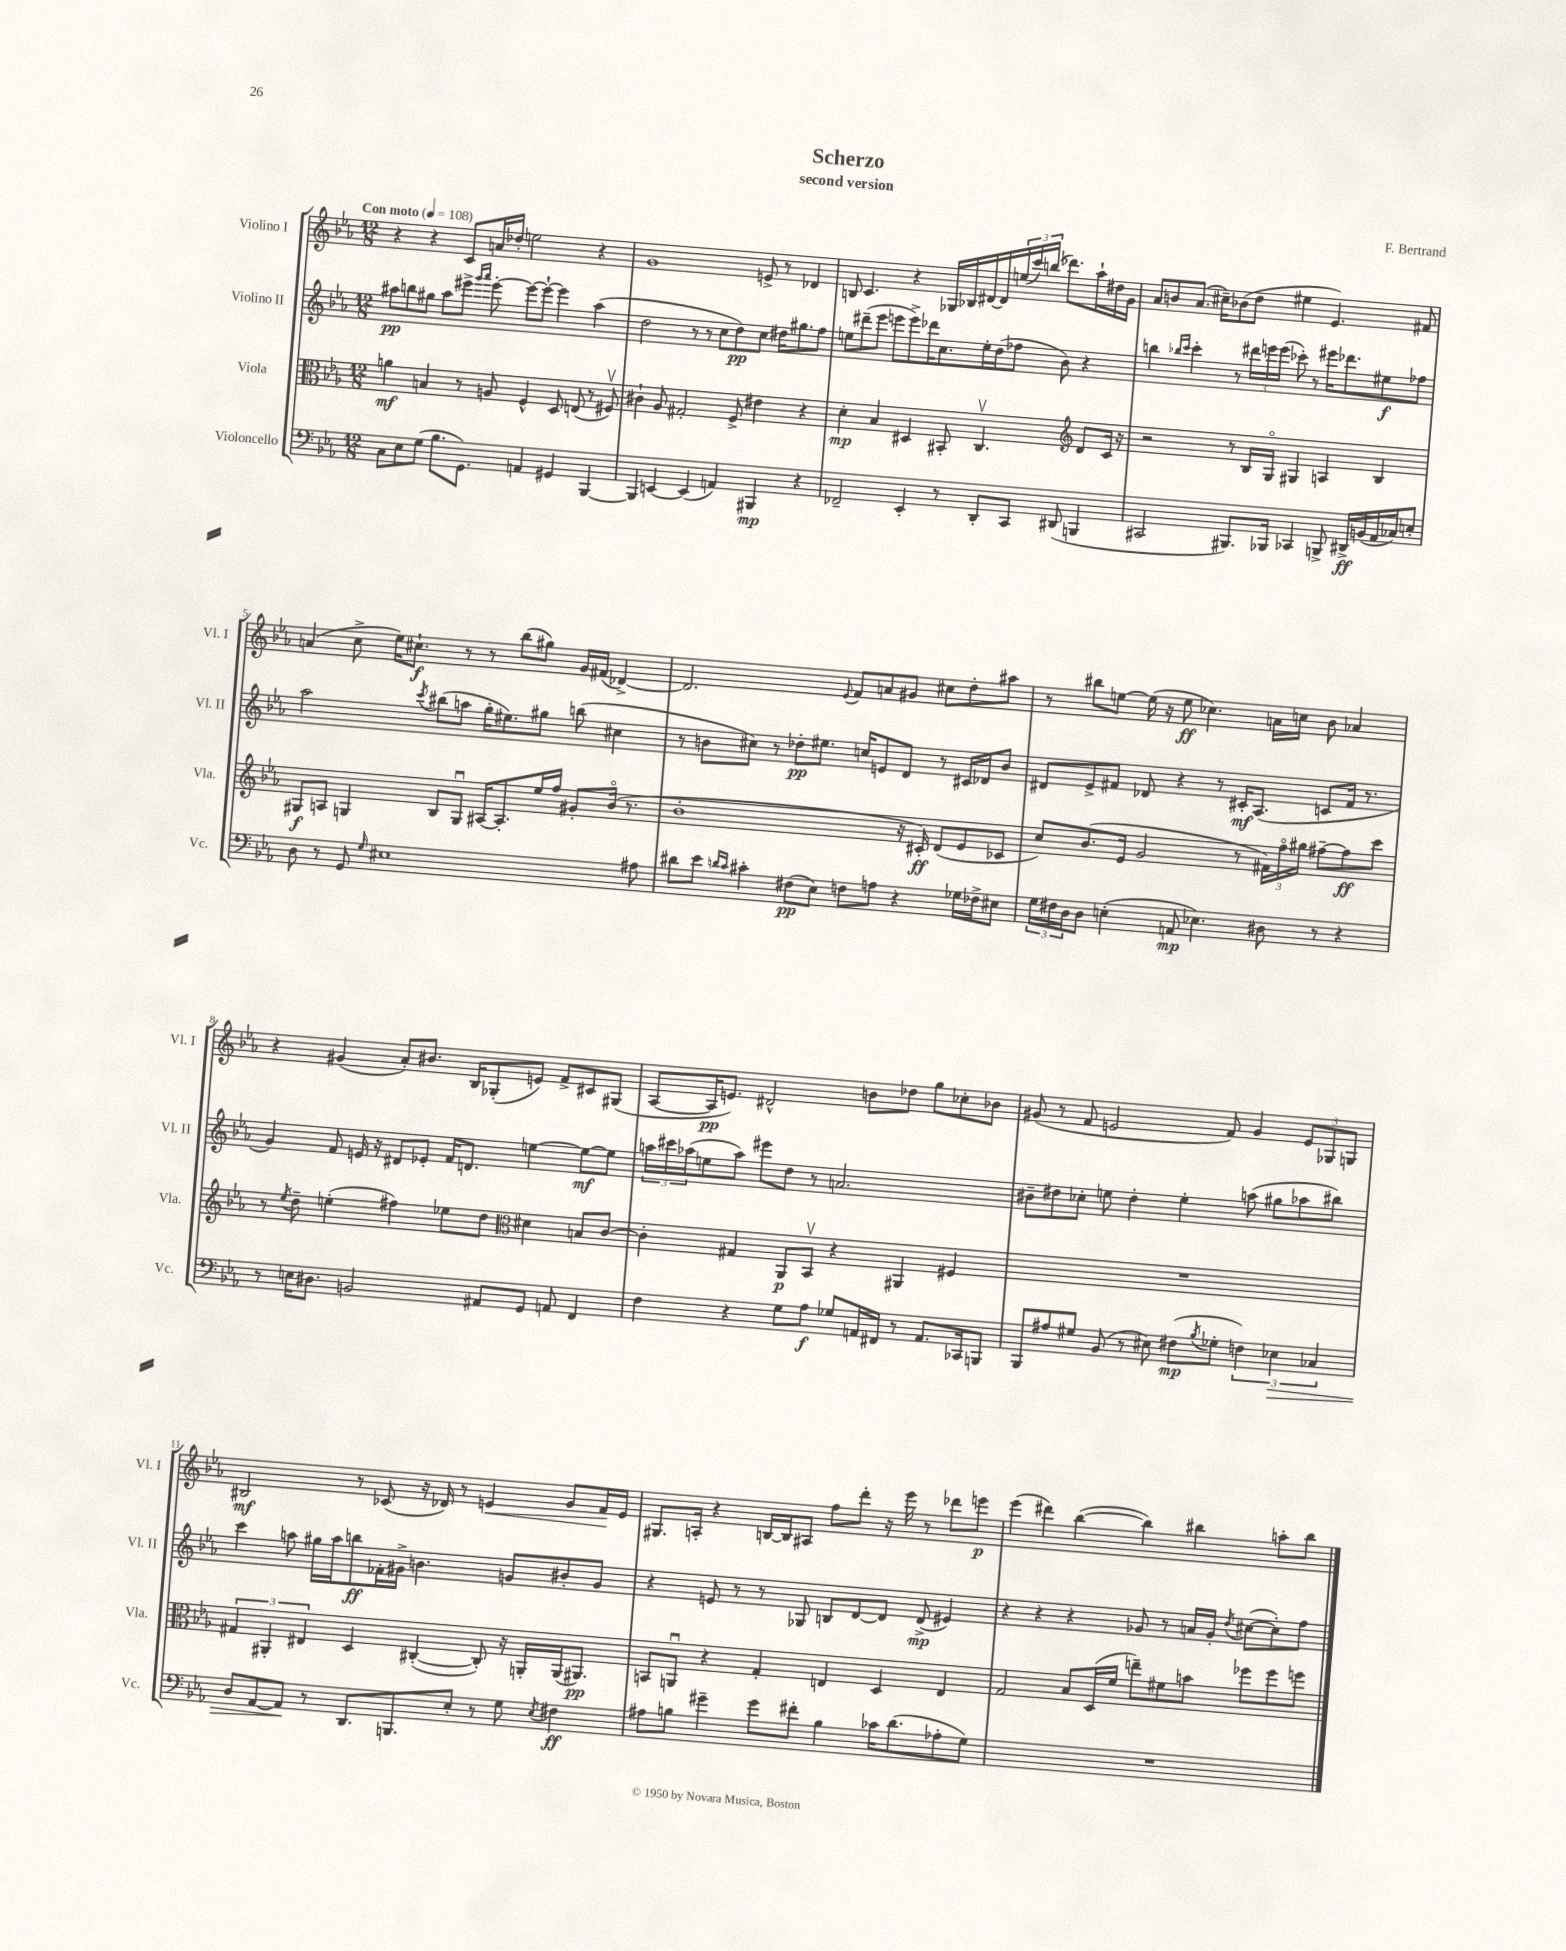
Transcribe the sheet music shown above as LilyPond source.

\header { title = "Scherzo" composer = "F. Bertrand" subtitle = "second version" }
<<
\new StaffGroup <<
\new Staff = "s0" \with { instrumentName = "Violino I" shortInstrumentName = "Vl. I" } {
    \clef treble \key ees \major \numericTimeSignature \time 12/8 \tempo "Con moto" 4 = 108
    r4 r4 c'8 a'16 des''16-. e''2 r4 |
    g'1 e'8-> r8 des'4 |
    b8 c'4. r4 ges16 bes16 dis'16~ dis'16 \tuplet 3/2 { e''16( c'''16) b''16( } des'''8.) aes''16-! dis''16 g'16 |
    aes'8 b'8 aes'8.( cis''16--) bes'8( d''8 eis''4 ees'4.) fis'8 |
    a'4( c''8-> ees''16) cis''8.-!\f r8 r8 bes''8( gis''8) g'16 fis'16( des'4~->) |
    des'2. \appoggiatura { ees'8 } f'8 a'8 gis'8 cis''8 d''8-. ais''8 |
    r8 bis''8 e''8~ e''16( r16 e''8\ff ces''4.) a'16 c''16 bes'8 aes'4 |
    r4 gis'4( aes'8-.) bis'8. bes16 ges8-.( e'8) f'8-> cis'8 gis8( |
    aes8~ aes16\pp e'8.) dis'2-^ b'8 des''8 g''8 ces''8-. bes'8 |
    gis'8( r8 f'8 e'2 f'8) gis'4 \tuplet 3/2 { e'8 ges8 g8 } |
    bis2\mf r8 ces'8( r16 des'16) r8 e'4\< g'8 f'16\! e'16 |
    gis8. a16-. r4 b16~ b16 ais8 f''8 d'''8-. r16 ees'''16 r8 des'''8 e'''8\p |
    ees'''4( dis'''4) bes''4~( bes''4) bis''4 a''8-. bis''8 \bar "|." |
}
\new Staff = "s1" \with { instrumentName = "Violino II" shortInstrumentName = "Vl. II" } {
    \clef treble \key ees \major \numericTimeSignature \time 12/8
    ais''8\pp b''8 gis''8 ais''8 eis'''8-> \grace { g'''16 aes'''16 } eis'''8~-. eis'''8~ eis'''8~-! eis'''4 ais''4( |
    d''2 r8 r8 c''8 d''8\pp) c''8 dis''16 gis''8. f''8 |
    e''8 dis'''8--( ees'''8 e'''8 e'''8->) des'''16 c''8. e''16-. d''16( fes''8 bes'8) r4 |
    b''4 \grace { bes''16 c'''16 } c'''4-. r8 \tuplet 3/2 { dis'''16 e'''16 e'''16( } ces'''8-.) r8 eis'''16 des'''8. eis''8\f fes''8 |
    aes''2 \acciaccatura { c'''8 } bis''8( a''8 g''16-. eis''8.) gis''8 b''8( cis''4 |
    r8 b'8 cis''8) r8 des''8-.\pp eis''8. c''16 e'8 d'8 r8 cis'16 des'16 b'8 |
    dis'8 ees'8-> fis'8 des'8 r4 r8 cis'16-.\mf aes8.( c'8 fis'16 r8. |
    g'4) f'8 e'16 r16 dis'8 ees'8-. f'16 d'8. e''4~ e''8~\mf e''8 |
    \tuplet 3/2 { a''16 cis'''16 aes''16( } e''8 aes''8) eis'''8 d''8 r8 a'2. |
    bis'8-- dis''8 ces''8-. e''8 dis''4-. e''4-. a''8( gis''8 aes''8 bis''8) |
    c'''4 a''8 gis''16 a''16 b''8\ff fes'16-. gis'16-> b'4. g'8 bis'8-. g'8 |
    r4 e'8 r8 r8 ges8 b8 d'8~ d'8 d'8->\mp( eis'4) |
    r4 r4 r4 ges'8 r8 a'16 ges'16-. \acciaccatura { d''8 } cis''8~( cis''8-.) f''8 \bar "|." |
}
\new Staff = "s2" \with { instrumentName = "Viola" shortInstrumentName = "Vla." } {
    \clef alto \key ees \major \numericTimeSignature \time 12/8
    a'4\mf b4 r8 a8 f4-^ d8 e8( r8 fis8\upbow) |
    cis'4-! aes8 gis2-. f8-> eis'4 r4 |
    d'4-.\mp bes4 dis4 bis,8-. c4.\upbow \clef treble d'8 c'16 r16 |
    r2 r8 bes16 g16\flageolet gis4 a4 bes4 |
    gis8\f a8 g4 bes8 g8\downbow ais16~ ais8.-. ees''16 f''16 gis'8-. bes'16\flageolet( r8. |
    bes'1-. r16 cis'16-.\ff) d'8( ees'8 ces'8 |
    c''8) bes'8.( ees'16 g'2 r8 \tuplet 3/2 { fis'16) f''16\flageolet gis''16 } fis''8~-- fis''8\ff c'''8 |
    r8 \acciaccatura { ees''8 } d''8-- e''4-.( fis''4) ees''8 d''8 \clef alto dis'4 b8 c'8~ |
    c'4-. gis4 aes,8\p bes,8\upbow r4 ais,4 fis4 |
    R1. |
    \tuplet 3/2 { gis4 ais,4-. eis4 } d4 cis4~-.( cis8-.) r16 a,16-. a,16( ais,8.\pp) |
    b,8 a,8\downbow r4 g4-. e4 d4 e4 |
    g2 bes8 d16( f'16 e''8--) fis'8 b'8 fes''8 fes''8 f''8 \bar "|." |
}
\new Staff = "s3" \with { instrumentName = "Violoncello" shortInstrumentName = "Vc." } {
    \clef bass \key ees \major \numericTimeSignature \time 12/8
    c8 ees8 g8( bes8. g,8.) a,4 gis,4 bes,,4~ |
    bes,,4 e,4~ e,4( a,4) bis,,4\mp r4 |
    fes,2-- ees,4-. r8 d,8-. c,8 dis,8( b,,4 |
    cis,2 bis,,8.) bes,,16 ces,4 b,,8-> dis,16->\ff b,16( aes,16 ces16) e8-. |
    d8 r8 g,8 \grace { g16 } eis1 ais8 |
    dis'8 ees'8 \grace { d'16 c'16 } cis'4-. fis8\pp( ees8) f8 a8 r4 ges16 fes16-> eis8 |
    \tuplet 3/2 { g16 fis16 d16 } d8 e4-.( a,8\mp ees4.) dis8 r8 r4 |
    r8 e16 dis8. b,2 ais,8 g,8 a,8 f,4 |
    f4 r4 g8 aes8\f ges8 a,16 fis,16 r8 a,8. ces,16 b,,8 |
    bes,,8 ais8 gis8 bes,8( r8 eis8) fis8\mp( \acciaccatura { bes8 } ges8-. \tuplet 3/2 { f4) ees4\> ces4 } |
    d8 aes,8~ aes,8\! r8 d,8. b,,8. ees8-. r8 g8 \acciaccatura { ees8 } fis4\ff |
    ais8 b8 gis'4-- gis'8 fis'8-. b4 ces'16 d'8.( aes8-. g8) |
    R1. \bar "|." |
}
>>
>>
